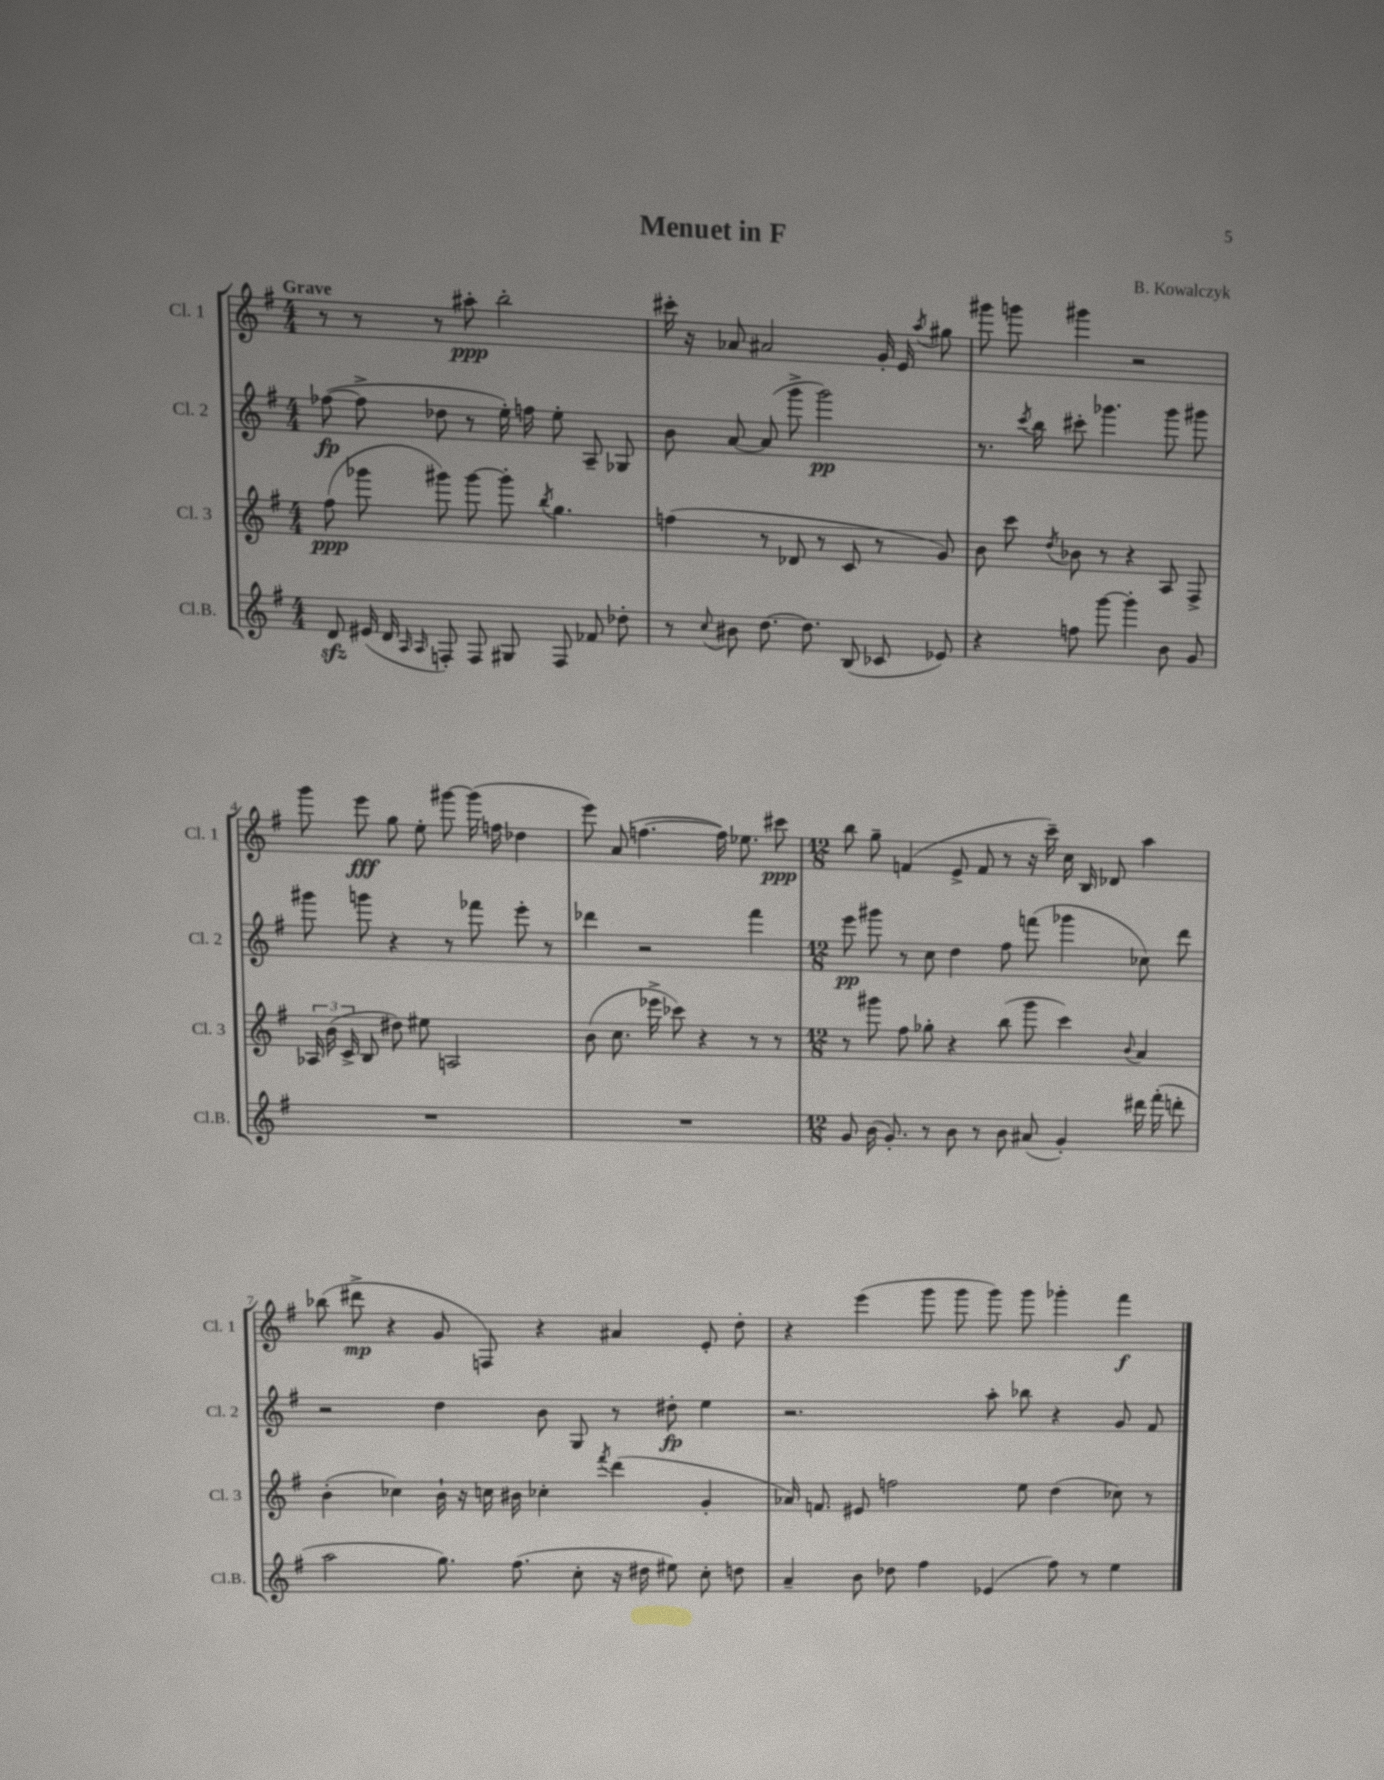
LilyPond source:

\header { title = "Menuet in F" composer = "B. Kowalczyk" }
<<
\new StaffGroup <<
\new Staff = "s0" \with { instrumentName = "Cl. 1" shortInstrumentName = "Cl. 1" } {
    \clef treble \key g \major \numericTimeSignature \time 4/4 \tempo "Grave"
    \autoBeamOff r8 r8 r8 ais''8-.\ppp b''2-. |
    cis'''16-. r16 aes'8 ais'2 g'16-. e'16 \acciaccatura { a''8 } gis''8 |
    gis'''8 g'''8 gis'''4 r2 |
    g'''8 e'''8\fff g''8 e''8-. gis'''8~ gis'''16( f''16 des''4 |
    e'''8) a'8( f''4.~ f''16) ees''8. cis'''8\ppp |
    \numericTimeSignature \time 12/8 b''8 g''8-- f'4( e'8-> f'8 r8 r16 c'''16--) c''16 b16 des'8 a''4 |
    bes''8( dis'''8->\mp r4 g'8 f8) r4 ais'4 e'8-. d''8-. |
    r4 e'''4( g'''8 g'''8 g'''8) g'''8 ges'''4-. fis'''4\f \bar "|." |
}
\new Staff = "s1" \with { instrumentName = "Cl. 2" shortInstrumentName = "Cl. 2" } {
    \clef treble \key g \major \numericTimeSignature \time 4/4
    \autoBeamOff fes''8~\fp( fes''8-> des''8 r8 e''16-.) f''16 e''8-. a8-- ges8 |
    b'8 a'8~ a'8( g'''8-> g'''2\pp) |
    r8. \acciaccatura { c'''8 } b''16 cis'''8-. ges'''4. ges'''8 gis'''8 |
    gis'''8 g'''8 r4 r8 fes'''8 e'''8-. r8 |
    des'''4 r2 fis'''4 |
    \numericTimeSignature \time 12/8 e'''8\pp gis'''8 r8 c''8 d''4 fis''8 f'''8( ges'''4 ces''8) d'''8 |
    r2 d''4 b'8 g8 r8 dis''8-.\fp e''4 |
    r2. a''8-. bes''8 r4 g'8 fis'8 \bar "|." |
}
\new Staff = "s2" \with { instrumentName = "Cl. 3" shortInstrumentName = "Cl. 3" } {
    \clef treble \key g \major \numericTimeSignature \time 4/4
    \autoBeamOff fis''8\ppp( ges'''8 gis'''8) gis'''8~ gis'''8-. \acciaccatura { b''8 } g''4. |
    f''4( r8 des'8 r8 c'8 r8 g'8) |
    b'8 c'''8 \acciaccatura { d''8 } bes'8 r8 r4 a8 fis8-> |
    \tuplet 3/2 { aes16 b'16( c'16-> } b8 dis''8) eis''8 a2 |
    b'8( c''8. ees'''16-> ces'''8) r4 r8 r8 |
    \numericTimeSignature \time 12/8 r8 gis'''8 fis''8 ges''8-. r4 b''8( gis'''8 c'''4) \appoggiatura { b'8 } a'4 |
    b'4-.( ces''4) b'16-! r16 c''16 bis'16 ces''4-. \acciaccatura { fis'''8 } d'''4( g'4-. |
    aes'16) f'8. eis'8 f''2 e''8 d''4( ces''8) r8 \bar "|." |
}
\new Staff = "s3" \with { instrumentName = "Cl.B." shortInstrumentName = "Cl.B." } {
    \clef treble \key g \major \numericTimeSignature \time 4/4
    \autoBeamOff d'8\sfz eis'16( d'16 \grace { a16 a16 } f8-.) f8 gis8 f8 fes'8 des''8-. |
    r8 \appoggiatura { c''8 } bis'8 d''8.~ d''8. b8( ces'8 ees'8) |
    r4 f''8 g'''8~ g'''4-. b'8 g'8 |
    R1 |
    R1 |
    \numericTimeSignature \time 12/8 g'8 b'16( g'8.-.) r8 b'8 r8 b'8 ais'8( g'4-.) dis'''16 fis'''16-.( d'''8-. |
    a''2 g''8.) fis''8.( c''8-. r16 dis''16 eis''8) c''8-. d''8 |
    a'4-- b'8 des''8 fis''4 ees'4( fis''8) r8 e''4 \bar "|." |
}
>>
>>
